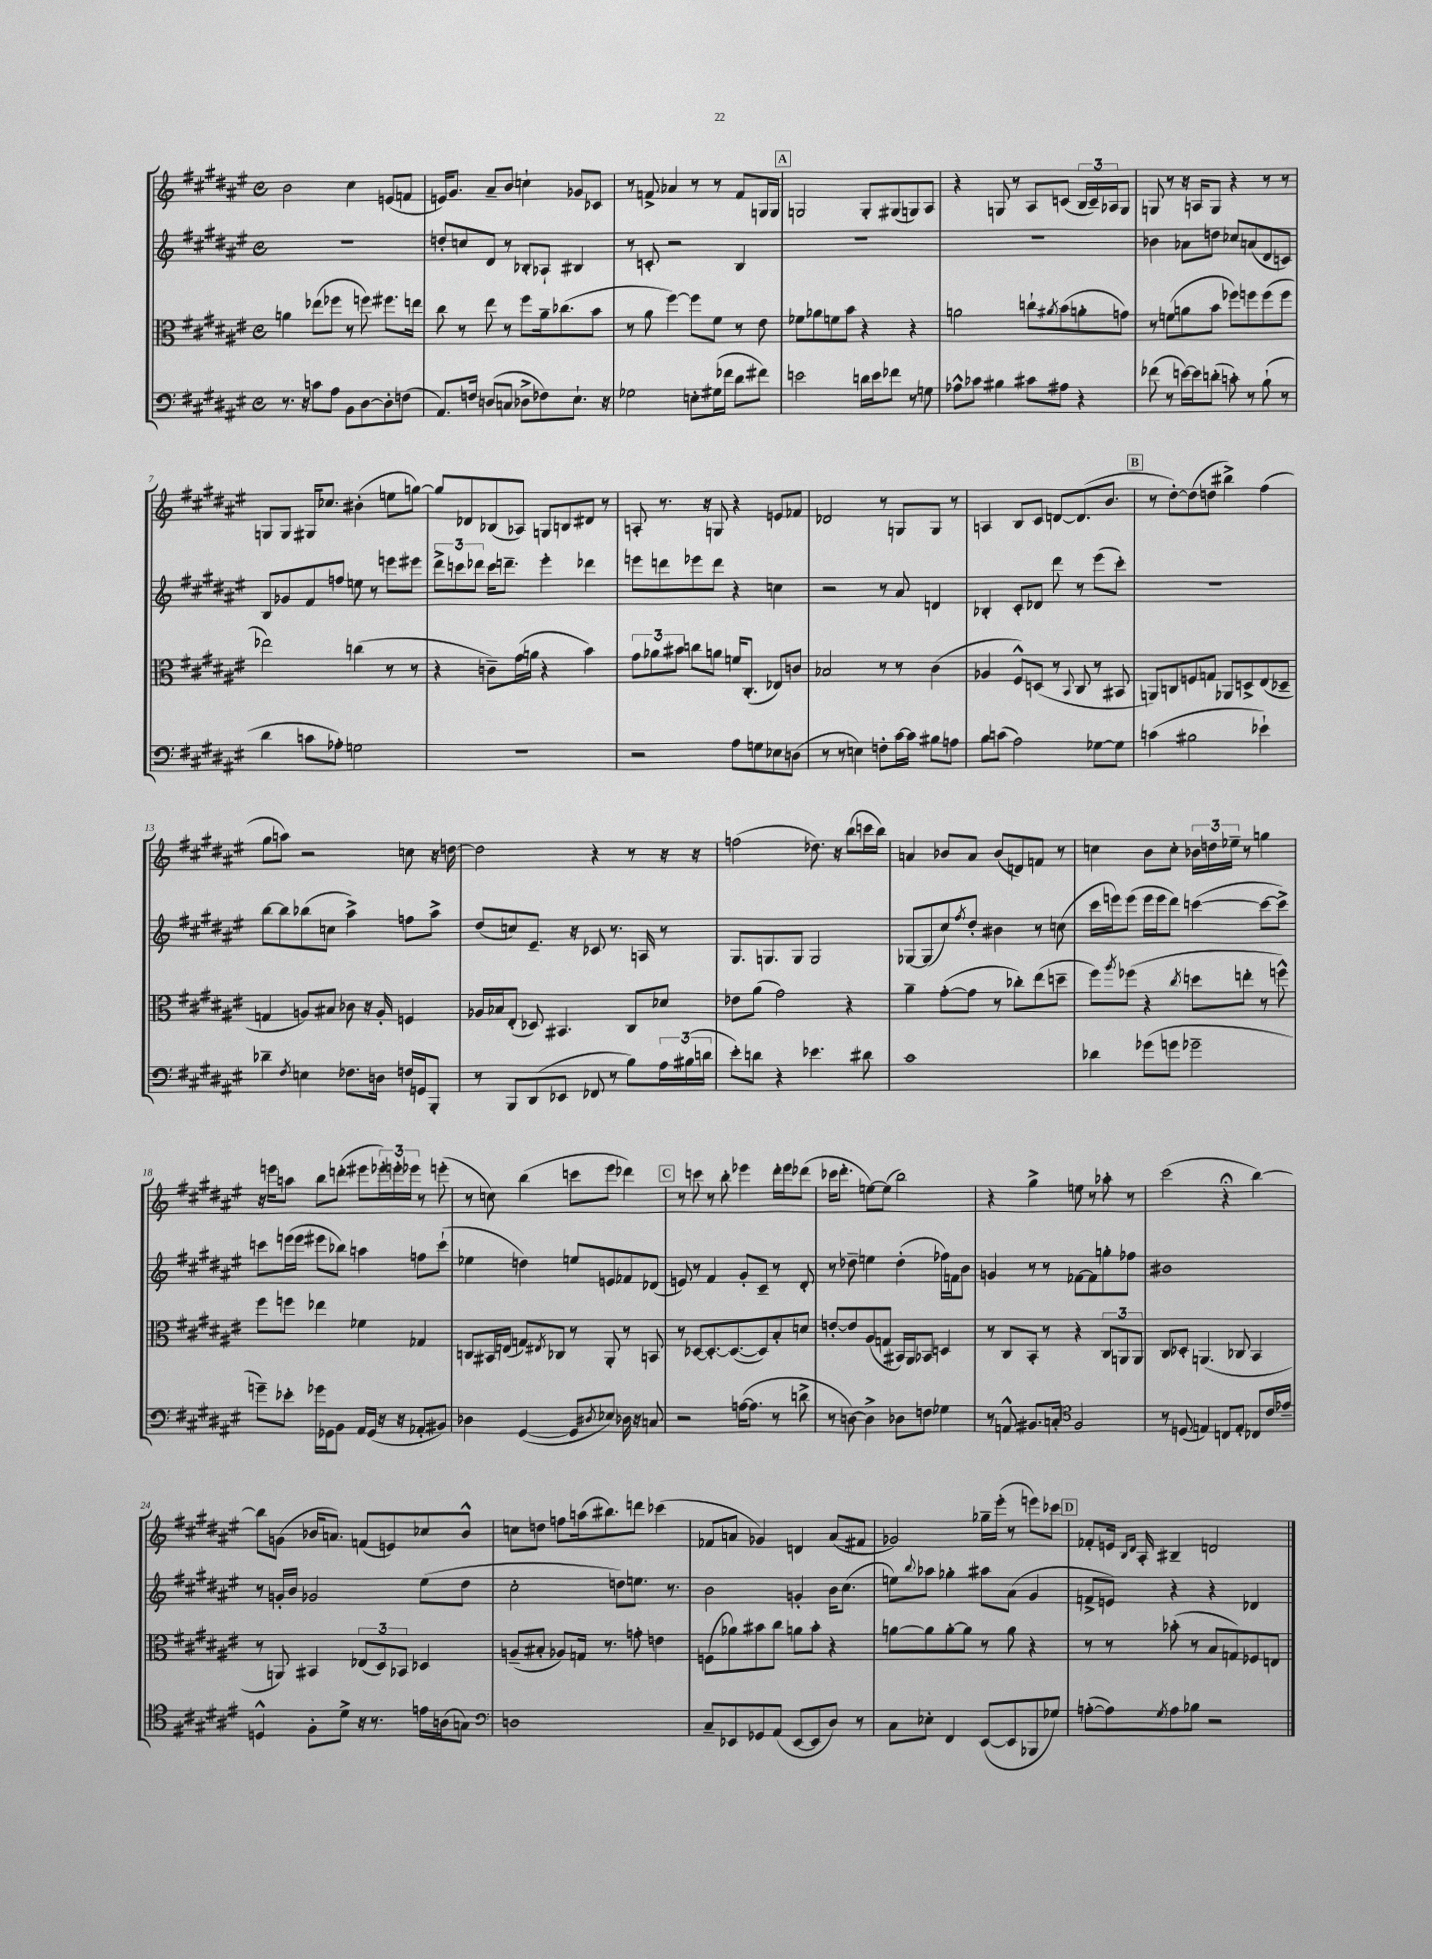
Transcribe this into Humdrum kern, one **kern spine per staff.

**kern	**kern	**kern	**kern
*part4	*part3	*part2	*part1
*staff4	*staff3	*staff2	*staff1
*clefF4	*clefC3	*clefG2	*clefG2
*k[f#c#g#d#a#e#]	*k[f#c#g#d#a#e#]	*k[f#c#g#d#a#e#]	*k[f#c#g#d#a#e#]
*M4/4	*M4/4	*M4/4	*M4/4
*met(c)	*met(c)	*met(c)	*met(c)
=1	=1	=1	=1
8.r	4an\	1r	2b\
16r	.	.	.
8cn\L	(8ee-X\L	.	.
8A#\J	8ff-X\J	.	.
8BB\L	8r	.	4cc#\
[8D#\	8ffn\)	.	.
8D#'\]	8.ff#X\L	.	(8en/L
(8Fn\J	.	.	8fn/J
.	16een\Jk	.	.
=2	=2	=2	=2
8.AA#/L)	8cc#\	8ddn'/L	16en/KL)
.	.	.	8.g#/J
.	8r	8ccn/	.
16Fn/Jk	.	.	.
(8Dn/L	8ee#\	8d#/J	8a#~/L
8Cn/J	8r	8r	8b/J
8D-X^\L	8ff#\L	8B-X'/L	4ccn`\
8F-X\)	16a#~\k	8A-X`/J	.
.	(8.cc-X\	.	.
8.E#`\J	.	4B#X/	8g-X/L
.	8b\J	.	8c-X/J
16r	.	.	.
=3	=3	=3	=3
2G-X\	8r	8r	8r
.	8a#\	8cn'/	8fn^/
.	[4ff#\)	2r	4a-X/
8En'\L	8ff#\L]	.	8r
(16G#X\L	8f#\J	.	8r
16f-X\JJ	.	.	.
8d#\L	8r	4B/	8f/L
8f#X\J)	8e#\	.	16Gn/L
.	.	.	16G/JJ
!!LO:REH:place=s1:t=A
=4	=4	=4	=4
2en\	8f-X\L	1r	2Gn/
.	8a-X\	.	.
.	8fn\	.	.
.	8b\J	.	.
16dn\LL	4r	.	8G'/L
16e\J	.	.	.
8f-X\J	.	.	(8G#X/
8r	4r	.	8Gn/)
8Gn\	.	.	8A#/J
=5	=5	=5	=5
8A-X^^\L	2an\	1r	4r
8c-X\J	.	.	.
4B#X\	.	.	8Gn/
.	.	.	8r
8c#X\L	8ccn`\L	.	8A#/L
.	8qa#X/	.	.
8A#X\J	(8b\	.	(8cn/J
4r	8an'\	.	24B/LL
.	.	.	24c~/)
.	.	.	24A-X/J
.	8gn\J)	.	8G/J
=6	=6	=6	=6
(8f-X\	8r	4b-X\	8Gn/
8r	(8fn\L	.	8r
[16en\LL)	8an\	8a-X\L	16r
16e\J]	.	.	16An/KL
(8dn'\J	8b\J	8ddn\J	8G/J
8cn'\)	8ff-X\L)	8cc-X/L	4r
8r	8ffn\	(8an/	.
(8B`\	(8ff\	8d#/	8r
8r	8ff\J	8cn/J)	8r
!!LO:LB:g=z
=7	=7	=7	=7
4d#\	2ee-X\)	8B/L	8Gn/L
.	.	8g-X/	8G/J
8cn\L	.	8f#/	16G#X/KL
.	.	.	8.cc-X/J
8A-X'\J)	.	8ffn/J	.
2Gn\	(4ccn\	8een\	(4b#X'\
.	.	8r	.
.	8r	8eeen\L	8een\L
.	8r	8eee#X\J	[8ggn\J)
=8	=8	=8	=8
1r	4r	12ddd#^\L	8gg/L]
.	.	12cccn\	.
.	.	.	8d-X/
.	.	12ddd-X\J	.
.	8cn~\L)	16ccc\KL	(8B-X/
.	.	8.dddn~\J	.
.	(16g#\L	.	8A-X/J)
.	16an\JJ	.	.
.	4r	4eee#'\	8Gn/L
.	.	.	8Bn/
.	4b\)	4ddd-X\	8d#X/J
.	.	.	8r
=9	=9	=9	=9
2r	12g#\L	8eeen\L	8An'/
.	12a-X\	.	.
.	.	8dddn\	8.r
.	12b#X\J	.	.
.	8ccn\L	8eee-X\	.
.	.	.	16r
.	8an\J	8ddd\J	8Gn/
8A#\L	16fn/KL	4r	4r
.	(8.C#'/J	.	.
8Gn\	.	.	.
8E-X\	8E-X/L)	4ccn\	8en/L
(8Dn\J	8cn/J	.	8f-X/J
=10	=10	=10	=10
8r	2B-X/	2r	2d-X/
8r	.	.	.
4En\)	.	.	.
8Fn'\L	8r	8r	8r
[16c#\L	8r	8a#/	8Gn/L
16c#\JJ]	.	.	.
8B#X\L	(4c#\	4dn/	8G/J
8An\J	.	.	8r
=11	=11	=11	=11
8B\L	4A-X/	4B-X'/	4An/
(8cn\J	.	.	.
2A#\)	8F#^^/L)	8c#'/L	8B/L
.	(8Dn/J	8d-X/J	8c#/J
.	8r	8ddd#\	[8dn/L
.	8qqBB/	.	.
.	8C#/	8r	(8.d/]
[8G-X\L	8r	(8eee#\L	.
.	.	.	8.b/J
8G-\J]	8BB#X/	8ccc#'\J)	.
!!LO:REH:place=s1:t=B
=12	=12	=12	=12
(4cn\	8AAn/L)	1r	8r
.	8Cn/	.	[8dd#'\L)
2B#X\	8Fn/	.	(8dd#\]
.	8Gn/J	.	8ddn\J
.	8AA-X/L	.	4bb#X^\)
.	8Dn^/	.	.
4e-X`\)	(8E#/	.	(4ff#\
.	8D-X~/J	.	.
!!LO:LB:g=z
=13	=13	=13	=13
4d-X~\	4Gn/	[8bb\L	8gg#\L
.	.	8bb\]	8aan\J)
8qF#/	.	.	.
4En\	8An/L)	(8bb-X\	2r
.	8B#X/J	8ccn\J	.
8.F-X\L	8c-X\	4aa#^\)	.
.	16r	.	.
16Dn\Jk	16A'/	.	.
16Fn/LL	4Fn/	8ffn\L	8ccn\
16GGn/J	.	.	.
8BBB'/J	.	8aa#^\J	16r
.	.	.	[16ddn\
=14	=14	=14	=14
8r	16A-X/LL	(8dd#/L	2dd\]
.	16B-X/J	.	.
8BBB/L	(8E#'/J	8ccn/)	.
(8DD#/	8D-X/)	8.e#~/J	.
8EE-X/J	4.BB#X/	.	.
.	.	16r	.
8FF-X/	.	8c-X/	4r
8r	.	8.r	.
8B\L)	8C#/L	.	8r
.	.	16An/	.
24A#\L	8d-X/J	8r	16r
(24B#X\	.	.	.
.	.	.	16r
24dn\JJ	.	.	.
=15	=15	=15	=15
8e#'\L)	8e-X\L	8.G#/L	(2ffn\
8dn\J	(8a#\J	.	.
.	.	8.Gn/	.
4r	2g#\)	.	.
.	.	8G/J	.
4.e-X\	.	2G/	8.dd-X\)
.	.	.	16r
.	4r	.	(8bb\L
8d#X\	.	.	16cccn\L
.	.	.	16bb\JJ)
=16	=16	=16	=16
1c#	4a#~\	[8G-X/L	4an/
.	.	(8G-/]	.
.	([8g#'\L	8cc#/)	8b-X/L
.	.	8qff#/	.
.	8g#\J]	8dd#'/J	8a/J
.	8r	4b#X\	(8b-/L
.	8cc-X'\L)	.	8dn/)
.	(8ee#\	8r	8fn/J
.	8ddn~\J	(8ccn\	8r
=17	=17	=17	=17
4d-X\	8ff#\L)	16ccc#\LL	4ccn\
.	.	16eeen\J)	.
.	8qaa#/	.	.
.	(8ff-X\J	(8eee\J	.
(8g-X\L	4r	16eee\LL	8b\L
.	.	16eee\J	.
8gn\J	.	8ddd#\J)	8cc'\J
.	8qcc#/	.	.
2g-X~\	8ddn\L	([4cccn\	24b-X\LL
.	.	.	24ddn\
.	.	.	24ee-X~\JJ
.	8een'\J	.	8r
.	8r	8ccc\L_	4ggn\
.	8ffn^^\)	8ccc^\J])	.
!!LO:LB:g=z
=18	=18	=18	=18
8gn~\L)	8ff#\L	8cccn\L	16r
.	.	.	16eeen\KL
8e-X'\J	8ffn\J	(16eeen\L	8aan\J
.	.	16eee\JJ	.
16g-X\LL	4ee-X\	8eee#X\L	8bb\L
16GG-X\J	.	.	.
8BB\J	.	8bb-X\J)	(8dddn'\J
16AA#/LL	4f-X\	4aan\	8eee#X\L
(16GG-/JJ	.	.	.
16r	.	.	24eee-X'\L)
.	.	.	24eeen'\
16r	.	.	.
.	.	.	24eee-X\JJ
8AA-X'/L	4G-X/	8ffn\L	8r
8BB#X/J)	.	(8ccc`\J	(8eeen'\
=19	=19	=19	=19
4D-X\	8Cn/L	4ee-X\	8r
.	16BB#X/L	.	8ccn\)
.	(16En/JJ	.	.
([4GG#/	8Gn/L)	4ddn\)	(4bb\
.	8qE#X/	.	.
.	8C-X/J	.	.
8GG#/L]	8r	8een/L	8cccn\L
8qD#X/	.	.	.
8E-X/J)	8AA#'/	8en/	8eee#\J
16D-X\	8r	8f-X/	4ddd-X\)
16r	.	.	.
8Cn/	8BBn/	(8d-X/J	.
!!LO:REH:place=s1:t=C
=20	=20	=20	=20
2r	8r	8en/)	8r
.	[8D-X/L	8r	8cccn\
.	8.D-'/_	4f#/	8r
.	.	.	8bb'\
.	(8.D-/_	.	.
([16An\KL	.	8g#'/L	4eee-X\
8.A\J]	.	.	.
.	8D-/])	8c#~/J	.
8r	8B'/	8r	16ddd#'\LL
.	.	.	16eee-\J
8dn^\	8dn/J	8d#'/	(8ddd-X\J
=21	=21	=21	=21
8r	[8en'/L	8r	16ccc-X\KL
.	.	.	8.ddd#'\J
[8Dn\)	8e/]	8dd-X~\	.
4D^\]	(8A#/	4een\	[8een\L)
.	8Gn/J	.	(8ee\J]
8D-X\L	16BB#X/LL)	(4dd-'\	2bb\)
.	16AA#/J	.	.
8Fn\J	8BB-X/J	.	.
4G-X\	4Dn/	16ff-X\LL)	.
.	.	16fn\J	.
.	.	8b\J	.
=22	=22	=22	=22
8r	8r	4gn/	4r
8AAn^^/	8C#/L	.	.
8.BB#X/L	8BB'/J	8r	4gg#^\
.	8r	8r	.
16Cn'/Jk	.	.	.
*clefC4	*	*	*
2F#/	4r	[8f-X\L	8een\
.	.	8f-\]	8r
.	12C#/L	8ggn'\	8aa-X'\
.	12AAn/	.	.
.	.	8ff-X\J	8r
.	12AA/J	.	.
=23	=23	=23	=23
8r	8C#/L	1b#X	(2ccc#\
(8Dn/	8D-X'/J	.	.
4En/)	(4.AAn/	.	.
8Cn/L	.	.	4r;<
8E'/J	8C-X/	.	.
8C-X/L	4BB/	.	[4bb\)
16c#/L	.	.	.
16e-X~/JJ	.	.	.
!!LO:LB:g=z
=24	=24	=24	=24
4Dn^^/	8r	8r	8bb\L]
.	8AAn/)	16gn'/LL	(8gn\J
.	.	16b/JJ	.
8F#'\L	4BB#X/	2g-X/	16b-X/KL
.	.	.	8.an/J)
8d#^\J	.	.	.
16r	(12E-X/L	.	(8fn/L
8.r	.	.	.
.	12D#/)	.	.
.	.	.	8en/)
.	12BB-X/J	.	.
16en\LL	4D-X/	(8ee#\L	8cc-X/
(16An\J	.	.	.
8Gn\J)	.	8dd#\J	8b-^^/J
=25	=25	=25	=25
*clefF4	*	*	*
1Dn	(8An~/L	2cc#'\	8ccn\L
.	8B#X'/J	.	8ddn\J
.	8A-X/L)	.	8ffn\L
.	16Gn/Jk	.	(16aan\k
.	8.r	.	8.bb#X\)
.	.	8ddn\L)	.
.	8gn'\	8.een\J	8dddn\J
.	4en\	.	(4ccc-X\
.	.	8.r	.
=26	=26	=26	=26
8C#~/L	(8Fn\L	2b\	8f-X/L
8EE-X/	8a-X\)	.	8an/J
8GG-X/	8b#X\	.	4g-X/)
(8AA#/J	8cc#\J	.	.
[8EE-/L	8an\L	4gn'/	4dn/
8EE-/]	8b#'\J	.	.
8D#/J)	4r	16b\KL	(8a/L
.	.	(8.cc#\J	.
8r	.	.	8f#X/J
=27	=27	=27	=27
8C#\L	[8an\L	8een\L)	2g-X/)
.	.	8qqbb/	.
8E-X'\J	8a\]	8aa-X\J	.
4FF#/	[8a'\	4gg-X'\	.
.	8a\J]	.	.
([8EE#/L	8r	8aa#X\L	16gg-X~\LL
.	.	.	(16eee#'\JJ
8EE#/]	8a\	(8a#\J	8r
8BBB-X/	4r	4g#/	8eeen\L)
8G-X/J)	.	.	8ccc-X\J
!!LO:REH:place=s1:t=D
=28	=28	=28	=28
([8An'\L	8r	8fn^/L	8f-X'/L
8A\])	8r	8en/J)	16en/Jk
.	.	.	16qqB/LL
.	.	.	16qqd#/JJ
.	.	.	16A#'/
8qG#/	.	.	.
8A\	(8b-X'\	4r	4B#X~/
8B-X\J	8r	.	.
2r	8B/L	4r	2dn/
.	8Gn/)	.	.
.	8F-X/	4d-X/	.
.	8En/J	.	.
==	==	==	==
*-	*-	*-	*-
